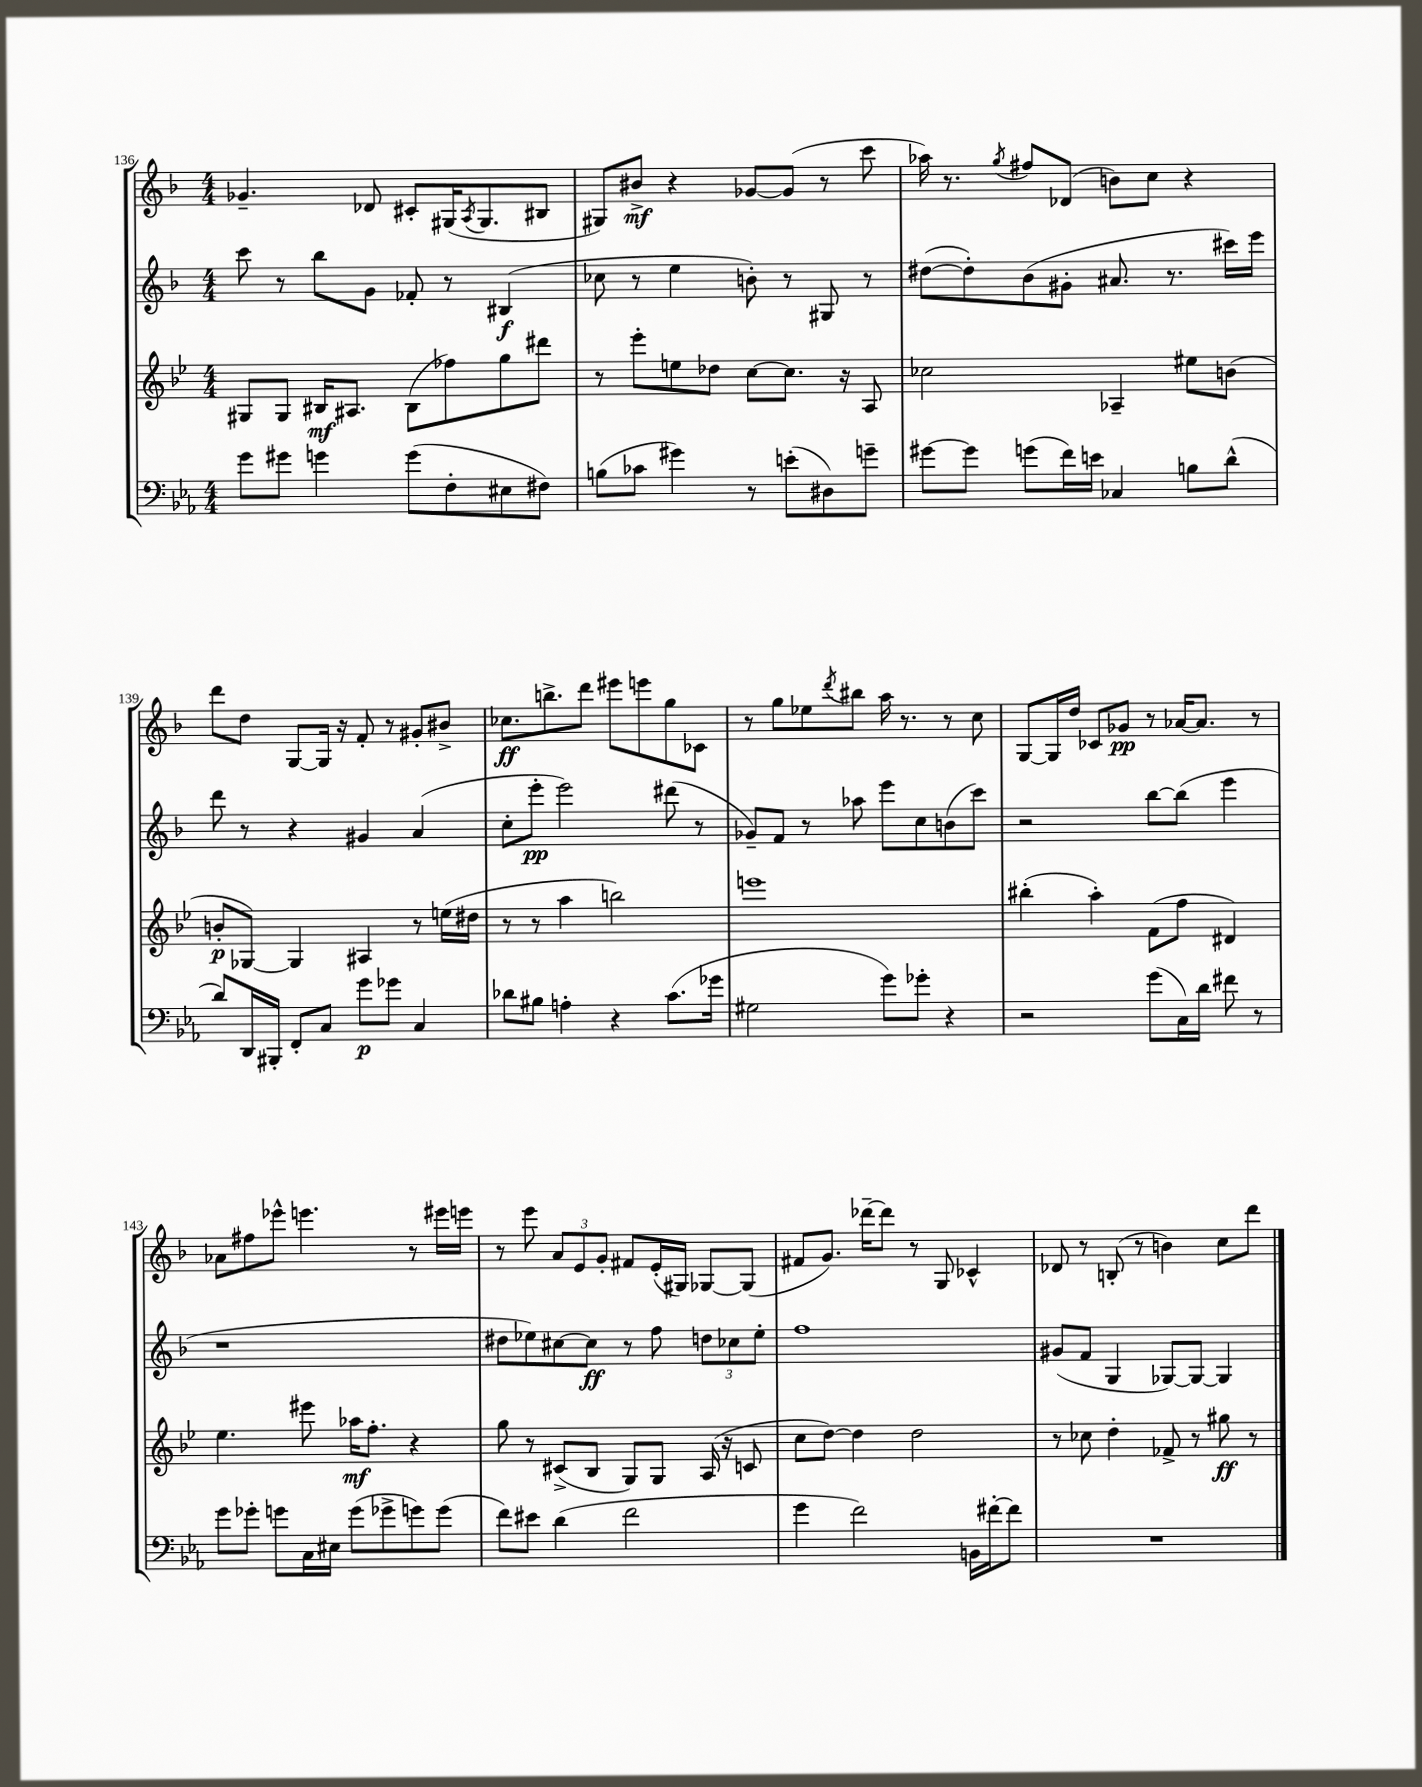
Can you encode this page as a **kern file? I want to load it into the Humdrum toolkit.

**kern	**kern	**kern	**kern
*staff4	*staff3	*staff2	*staff1
*clefF4	*clefG2	*clefG2	*clefG2
*k[b-e-a-]	*k[b-e-]	*k[b-]	*k[b-]
*M4/4	*M4/4	*M4/4	*M4/4
8g\L	8G#/L	8ccc\	4.g-~/
8g#\J	8G#/J	8r	.
4g\	16B#/LK	8bb-\L	.
.	8.A#/J	.	.
.	.	8g\J	8d-/
(8g\L	(8B#\L	8f-'/	8c#'/L
8F'\	8ff-\)	8r	(16G#/K
.	.	.	8qA/
.	.	.	8.G#/
8E#\	8gg\	(4B#/	.
8F#\J)	8ddd#\J	.	8B#/J
=	=	=	=
(8B\L	8r	8cc-\	8G#/L)
8c-\J	8eee-'\L	8r	8b#^/J
4g#\)	8ee\	4ee\	4r
.	8dd-\J	.	.
8r	[8cc\L	8b'\)	[8g-/L
(8e'\L	8.cc\]J	8r	(8g-/]J
8D#\)	.	8G#/	8r
.	16r	.	.
8g~\J	8A/	8r	8ccc\
=	=	=	=
[8g#\L	2cc-\	([8dd#\L	16aa-\)
.	.	.	8.r
8g#\]J	.	8dd#'\])	.
.	.	.	8qgg/
(8g\L	.	(8b-\	8ff#/L
16f\L)	.	8g#'\J	(8d-/J
16e\JJ	.	.	.
4C-/	4A-~/	8.a#/	8b\L)
.	.	.	8cc\J
.	.	8.r	.
8B\L	8ee#\L	.	4r
(8d^^\J	(8b\J	16ccc#\LL)	.
.	.	16eee\JJ	.
=	=	=	=
8d/L)	8b'/L	8ddd\	8ddd\L
16DD/L	[8G-/J)	8r	8dd\J
16BBB#'/JJ	.	.	.
8FF'/L	4G-/]	4r	[8G/L
8C/J	.	.	16G/]Jk
.	.	.	16r
8g\L	4A#/	4g#/	8f'/
8g-\J	.	.	8r
4C/	8r	(4a/	8g#'/L
.	(16ee\LL	.	8b#^/J
.	16dd#\JJ	.	.
=	=	=	=
8d-\L	8r	8cc'\L	8.cc-\L
8B#\J	8r	8eee'\J	.
.	.	.	8.bb^\
4A'\	4aa\	2eee\)	.
.	.	.	8ddd\J
4r	2bb\)	.	8eee#\L
.	.	.	8eee\
(8.c\L	.	(8ddd#\	8gg\
.	.	8r	8c-\J
16g-\Jk	.	.	.
=	=	=	=
2G#\	1eee	8g-~/L)	8r
.	.	8f/J	8gg\L
.	.	8r	8ee-\
.	.	.	8qddd/
.	.	8aa-\	8bb#\J
8g\L)	.	8eee\L	16aa\
.	.	.	8.r
8g-'\J	.	8cc\	.
4r	.	(8b\	8r
.	.	8ccc\J)	8cc\
=	=	=	=
2r	(4bb#'\	2r	[8G/L
.	.	.	16G/]L
.	.	.	16dd/JJ
.	4aa'\)	.	8c-/L
.	.	.	8g-/J
(8g\L	(8f\L	[8bb-\L	8r
16C\L)	8ff\J	(8bb-\]J	[16a-/LK
16d\JJ	.	.	8.a-/]J
8f#\	4d#/)	4eee\	.
8r	.	.	8r
=	=	=	=
8g\L	4.ee-\	1r	8a-\L
8g-'\J	.	.	8ff#\
8g\L	.	.	8eee-^^\J
16C\L	8eee#\	.	4.eee\
16E#\JJ	.	.	.
(8g\L	16aa-\LK	.	.
.	8.ff'\J	.	.
8g-^\	.	.	.
8g\)	4r	.	8r
(8g\J	.	.	16eee#\LL
.	.	.	16eee\JJ
=	=	=	=
8f\L)	8gg\	8dd#\L	8r
8e#\J	8r	8ee-\)	8eee\
(4d\	(8c#^/L	[8cc#\	12a/L
.	.	.	12e/
.	8B-/J	8cc#\]J	.
.	.	.	12g'/J
2f\	8G/L)	8r	8f#/L
.	8G/J	8ff\	(16e'/L
.	.	.	16G#/JJ)
.	(16A/	12dd\L	[8G-/L
.	16r	.	.
.	.	12cc-\	.
.	8c/	.	(8G-/]J
.	.	12ee-'\J	.
=	=	=	=
4g\	8cc\L	1ff	8f#/L
.	[8dd\J)	.	8.g/J)
2f\)	4dd\]	.	.
.	.	.	[16ddd-~\LK
.	.	.	8ddd-\]J
.	2dd\	.	8r
.	.	.	8G/
16BB\LL	.	.	4c-^^/
[16f#'\J	.	.	.
8f#\]J	.	.	.
=	=	=	=
1r	8r	(8g#/L	8d-/
.	8cc-\	8f/J	8r
.	4dd'\	4G/	(8B'/
.	.	.	8r
.	8f-^/	[8G-/L)	4b\)
.	8r	8G-/_J	.
.	8gg#\	4G-/]	8cc\L
.	8r	.	8ddd\J
==	==	==	==
*-	*-	*-	*-
